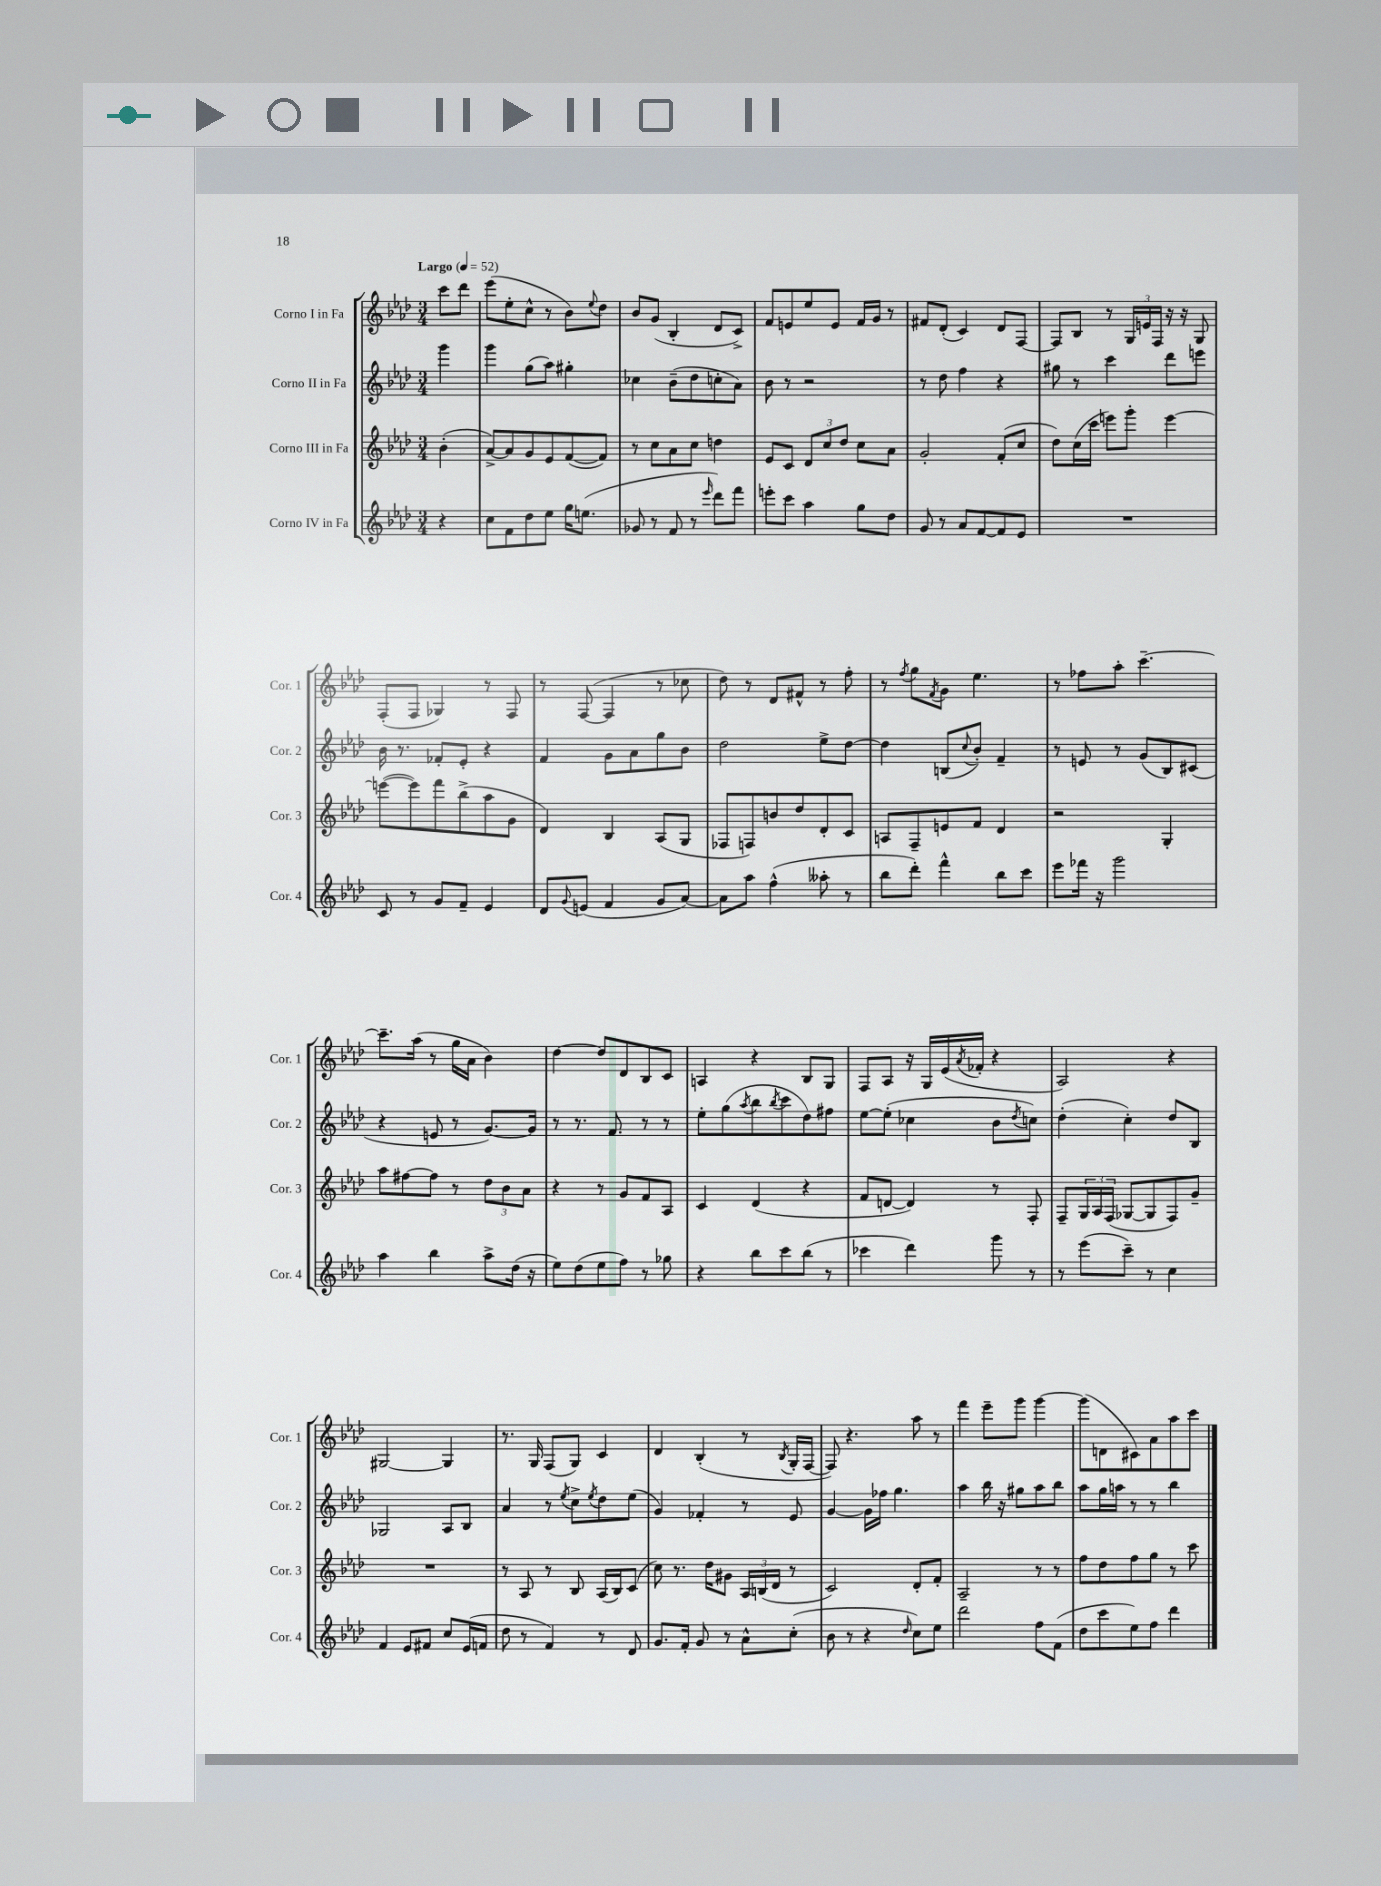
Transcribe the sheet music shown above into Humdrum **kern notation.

**kern	**kern	**kern	**kern
*staff4	*staff3	*staff2	*staff1
*clefG2	*clefG2	*clefG2	*clefG2
*k[b-e-a-d-]	*k[b-e-a-d-]	*k[b-e-a-d-]	*k[b-e-a-d-]
*M3/4	*M3/4	*M3/4	*M3/4
*MM52	*MM52	*MM52	*MM52
4r	(4b-'	4ggg	8ccc
.	.	.	8ddd-
=	=	=	=
8cc	[8a-^)	4ggg	(8eee-
8f	8a-]	.	8ee-'
8dd-	8g	(8gg	8cc^^
8ee-	8e-	8aa-)	8r
16gg	([8f	4gg#'	8b-)
(8.ee	.	.	.
.	.	.	8qqee-
.	8f])	.	8dd-
=	=	=	=
8g-	8r	4cc-	8b-
8r	8cc	.	(8g
8f	8a-	(8b-~	4B-'
8r	8cc	8dd-	.
16qqeee-	.	.	.
8ddd-)	4dd	8cc'	8d-
8fff	.	8a-)	8c^)
=	=	=	=
8eee'	8e-	8b-	8f
8ccc	8c	8r	8e
4aa-	12d-	2r	8ee-
.	12cc	.	.
.	.	.	8e
.	12dd-	.	.
8gg	8cc	.	16f
.	.	.	16g
8dd-	8a-	.	8r
=	=	=	=
8g	2g'	8r	8f#
8r	.	8dd-	(8d-'
8a-	.	4ff	4c)
[8f	.	.	.
8f]	(8f'	4r	8d-
8e-	8cc	.	[8F
=	=	=	=
2.r	8dd-)	8gg#	8F]
.	(16cc	8r	8B-
.	16ccc	.	.
.	8eee)	4ccc	8r
.	8ggg'	.	24G
.	.	.	24e
.	.	.	24F
.	[4eee	8ddd-	16r
.	.	.	16r
.	.	8eee	8G
=	=	=	=
8c	(8eee_	16b-	(8F'
.	.	8.r	.
8r	8eee])	.	8F
8g	8fff	8f-'	4G-)
8f~	(8bb-^	8e-'	.
4e-	8aa-	4r	8r
.	8g	.	8F
=	=	=	=
8d-	4d-)	4f	8r
8qqg	.	.	.
(8e	.	.	([8F
4f	4B-	8g	4F]
.	.	8a-	.
8g	(8A-	8gg	8r
[8a-)	8G	8b-	8cc-
=	=	=	=
8a-]	8F-	2dd-	8dd-)
8aa-	8F)	.	8r
(4ff^^	8b	.	8d-
.	8dd-	.	8f#^^
8aa--'	8d-'	8ee-^	8r
8r	8c	[8dd-	8ff'
=	=	=	=
8bb-	8A	4dd-]	8r
.	.	.	8qff
8ddd-')	8F~	.	8gg
.	.	.	8qf
4fff^^	8e	(8B	8g
.	.	8qqcc	.
.	8f	8b-')	4.ee-
8bb-	4d-	4f~	.
8ccc	.	.	.
=	=	=	=
8eee-	2r	8r	8r
16fff-	.	8e	8ff-
16r	.	.	.
2ggg	.	8r	8aa-'
.	.	(8g	[4.ccc~
.	4G'	8B-)	.
.	.	(8c#	.
=	=	=	=
4aa-	8aa-	4r	8.ccc~]
.	[8ff#	.	.
.	.	.	(16aa-
4bb-	8ff#]	8e	8r
.	8r	8r	16gg
.	.	.	16a-
8aa-^	12dd-	[8.g)	4b-)
.	12b-	.	.
(16dd-	.	.	.
.	12a-	.	.
16r	.	16g]	.
=	=	=	=
8ee-)	4r	8r	[4dd-
(8dd-	.	8.r	.
8ee-	8r	.	8dd-]
.	.	8.f	.
8ff)	8g	.	8d-
8r	8f	8r	8B-
8gg-	8A-	8r	8c
=	=	=	=
4r	4c	8ee-'	4A
.	.	(8gg	.
.	.	8qaa-	.
8bb-	(4d-	8bb-	4r
.	.	8qbb-	.
8ccc	.	8ccc	.
(8bb-	4r	8dd-)	8B-
8r	.	8ff#	8G
=	=	=	=
4ccc-	8f	[8ee-	8F
.	[8d	(8ee-']	8A-
4ddd-)	4d])	4cc-	16r
.	.	.	16G
.	.	.	(16e-
.	.	.	8qa-
.	.	.	16f-'
8ggg	8r	8b-	4r
.	.	8qdd-	.
8r	8F'	8cc)	.
=	=	=	=
8r	8F~	(4dd-'	2A-)
(8eee-	24G	.	.
.	24A-	.	.
.	(24F	.	.
8ccc~)	[8G-	4cc')	.
8r	8G-]	.	.
4cc	8F)	8dd-	4r
.	8g~	8B-	.
=	=	=	=
4f	2.r	2G-	[2G#
8e-	.	.	.
8f#	.	.	.
8cc	.	8A-	4G#]
(16e-	.	8B-	.
16f	.	.	.
=	=	=	=
8dd-	8r	4a-	8.r
8r	8A-	.	.
.	.	.	16G
4f)	8r	8r	(8F
.	.	8qee-	.
.	8B-	8cc^	8G)
.	.	8qee-	.
8r	(16A-	8dd-	4c
.	16B-)	.	.
8d-	(8c	(8ee-	.
=	=	=	=
8.g	8cc)	4g)	4d-
.	8.r	.	.
16f'	.	.	.
8g	.	4f-'	(4B-'
.	16dd-	.	.
8r	8g#	.	.
8a-^^	24A-	8r	8r
.	(24B	.	.
.	24d-	.	.
.	.	.	8qB-
(8cc'	8r	8e-	16G'
.	.	.	[16F
=	=	=	=
8b-	2c)	[4g	8F])
8r	.	.	4.r
4r	.	16g]	.
.	.	16ff-	.
.	.	4.gg	.
16qqdd-	.	.	.
8cc)	8d-'	.	8aa-
8ee-	8f'	.	8r
=	=	=	=
2ddd-	2A-~	4aa-	4fff
.	.	16bb-	8eee-~
.	.	16r	.
.	.	8gg#	8ggg
8ff	8r	8aa-	[4ggg
(8f	8r	8bb-	.
=	=	=	=
8dd-	8ff	8aa-	(8ggg]
8ccc	8dd-	16gg	8d
.	.	16aa	.
8ee-)	8ff	8r	8c#)
8ff	8gg	8r	8a-
4ddd-	8r	4bb-	8aa-
.	8ccc	.	8ccc
==	==	==	==
*-	*-	*-	*-
